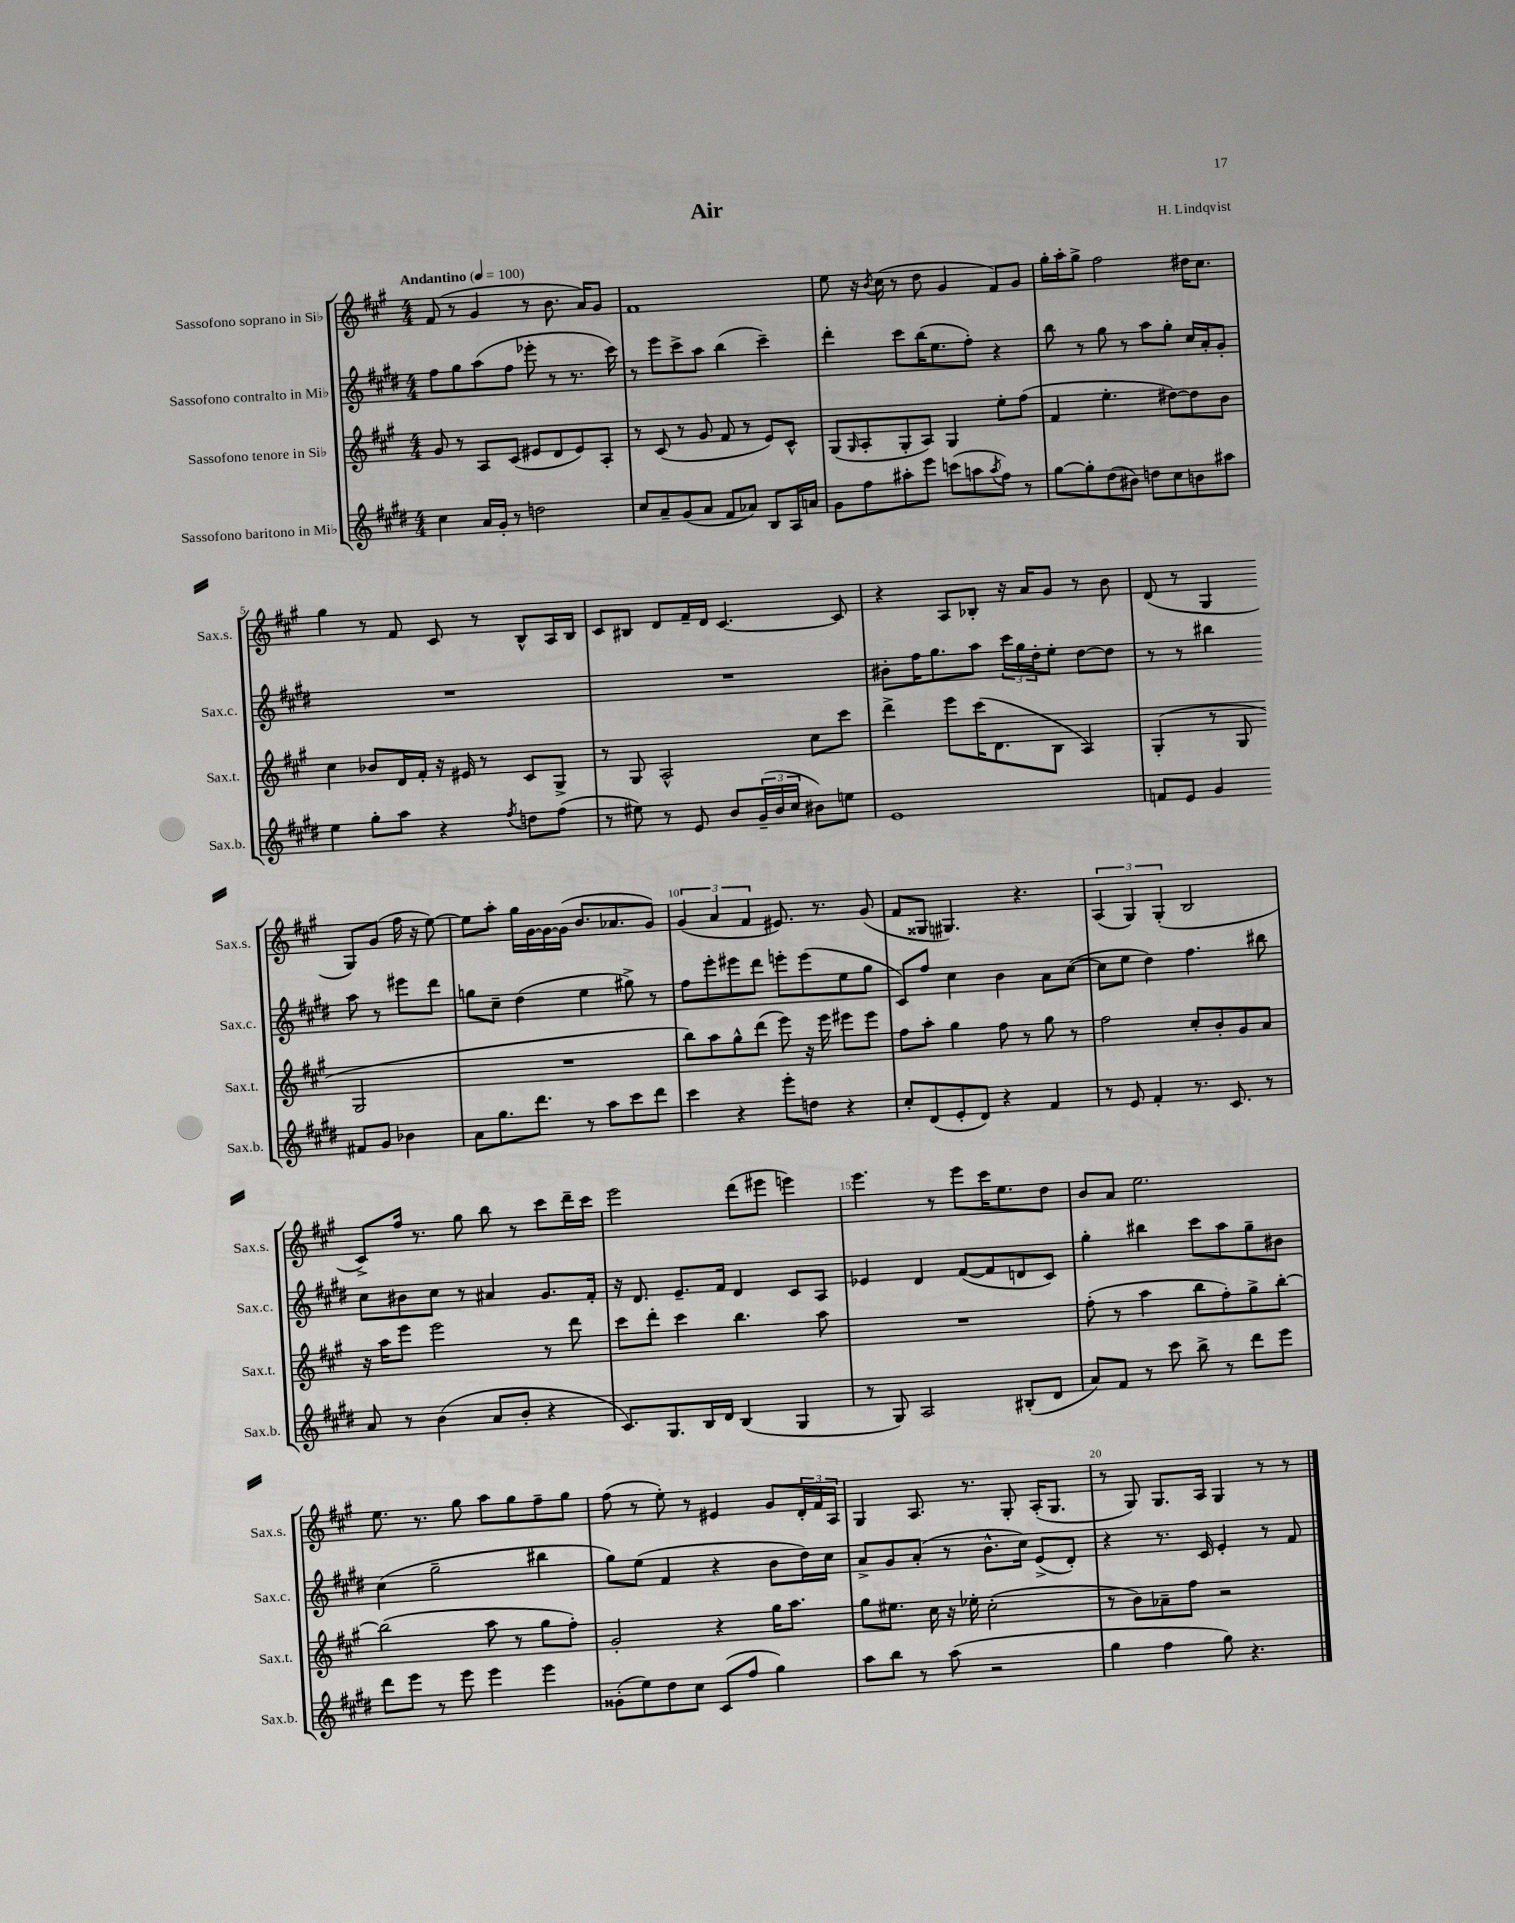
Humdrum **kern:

**kern	**kern	**kern	**kern
*staff4	*staff3	*staff2	*staff1
*clefG2	*clefG2	*clefG2	*clefG2
*k[f#c#g#d#]	*k[f#c#g#]	*k[f#c#g#d#]	*k[f#c#g#]
*M4/4	*M4/4	*M4/4	*M4/4
*MM100	*MM100	*MM100	*MM100
4cc#\	8g#/	8ff#\L	(8f#/
.	8r	8gg#\	8r
16a/LL	8A/L	(8aa\	4g#/
16g#'/JJ	.	.	.
8r	(8c#/J	8ff#\J	.
2dd\	8e#/L	8eee-'\	8r
.	8d/	8r	8.b\
.	8e#/)	8.r	.
.	.	.	16a/LK)
.	8A'/J	.	8g#/J
.	.	16ccc#\)	.
=	=	=	=
8cc#/L	8r	8r	1f#
8a~/	(8c#/	8eee\L	.
(8g#/	8r	8ccc#^\	.
8a/J	8g#/	8aa\J	.
8f#/L	8f#/	(4bb\	.
8a-/J)	8r	.	.
8B/L	8e/L)	4ccc#~\)	.
16A/L	8c#^^/J	.	.
16a/JJ	.	.	.
=	=	=	=
8g#\L	(8G#/L	4ddd#'\	8ee\
.	16qqG#/	.	.
8ff#\	8A'/	.	16r
.	.	.	8qb/
.	.	.	(16cc#\
8aa#'\	8G#'/	8ccc#\L	8r
8eee\J	8A/J)	(16bb\K	8dd\
.	.	8.ee\	.
(8ccc\L	4G#/	.	4g#/
8aa\	.	8ff#'\J)	.
8qaa/	.	.	.
8ff#\J)	8ee'\L	4r	8f#/L)
8r	(8ff#\J	.	8g#/J
=	=	=	=
[8gg#\L	4f#/	8bb\	16gg#'\LL
.	.	.	16aa'\J
8gg#'\]	.	8r	8gg#^\J
(8dd#\	4.ee'\	8gg#\	2ff#\
8b#\J)	.	8r	.
8dd\L	.	8aa\L	.
8cc#\	[8dd#\L)	8gg#'\J	.
8b\	8dd#\]	16cc#/LL	16dd#\LK
.	.	16a'/J	8.cc#\J
8aa#\J	8b\J	8g#'/J	.
=	=	=	=
4ee\	4cc#\	1r	4gg#\
8gg#'\L	8b-/L	.	8r
8aa\J	16d/L	.	8f#/
.	16f#'/JJ	.	.
4r	16r	.	8c#/
.	16e#/	.	.
.	8r	.	8r
8qff#/	.	.	.
8dd\L	8c#/L	.	8B^^/L
(8ff#\J	8G#^/J	.	16A/L
.	.	.	16B/JJ
=	=	=	=
8r	8r	1r	8c#/L
8ee#\)	8G#/	.	8B#/J
8r	2A^^/	.	8d/L
8e/	.	.	16f#~/L
.	.	.	16d/JJ
8b/L	.	.	[4.c#/
(24g#~/L	.	.	.
24b/	.	.	.
24cc#/JJ	.	.	.
8b#\L)	8cc#\L	.	.
8ee\J	8ccc#\J	.	8c#/]
=	=	=	=
1e	4ddd^\	8b#'\L	4r
.	.	16ff#\K	.
.	.	8.gg#\	.
.	8eee\L	.	8A/L
.	(16ccc#\K	8aa\J	8B-'/J
.	8.d\	.	.
.	.	24ccc#\LL	16r
.	.	24gg#\	.
.	.	.	16a/LK
.	.	24dd#'\J	.
.	8B\J	8ee'\J	8g#/J
.	4A/)	[8dd#\L	8r
.	.	8dd#\]J	8b\
=	=	=	=
8f/L	(4G#'/	8r	(8d/
8e/J	.	8r	8r
4g#/	8r	4bb#\	4G#/
.	8G#/	.	.
8f#/L	2G#/	8aa\	8G#/L)
8g#/J	.	8r	(8g#/J
4b-\	.	8eee#\L	16ff#\
.	.	.	16r
.	.	8ddd#\J	[8ee\)
=	=	=	=
8a\L	1r	8gg\L	8ee\]L
8.gg#\	.	8cc#~\J	8aa'\J
.	.	(4dd#\	16gg#\LL
8.ddd#\J	.	.	[16g#\
.	.	.	16g#\_
.	.	.	(16g#\]JJ
8r	.	4ee\	8.b/L
8aa\L	.	.	.
.	.	.	8.a-/
8ccc#\	.	8gg#^\)	.
8ddd#\J	.	8r	8g#/J)
=	=	=	=
4ccc#\	8bb\L)	8ff#\L	(6g#/
.	8aa\	8eee'\	.
.	.	.	6a/
4r	8gg#^^\	8eee#\	.
.	.	.	6f#/
.	(8ddd\J	8ddd#\J	.
8eee'\L	8eee\)	8eee'\L	8.e#/)
8dd\J	16r	(8eee\	.
.	16eee\	.	8.r
4r	8eee#\L	8ee\	.
.	8eee#\J	8gg#\J	(8g#/
=	=	=	=
8cc#'/L	8ff#\L	8c#/L)	8f#/L
(8d#/	8aa'\J	8ff#/J	8G##/J
8e'/	4gg#\	4cc#\	4.G#/)
8d#/J)	.	.	.
4r	8ff#\	4b\	.
.	8r	.	4.r
4f#/	8gg#\	8a\L	.
.	8r	([8cc#\J	.
=	=	=	=
8r	2ff#\	8cc#\]L	(6A/
8e/	.	8ee\J	.
.	.	.	6G#/)
4f#'/	.	4dd#\)	.
.	.	.	(6G#'/
8.r	8cc#'/L	4.ff#\	2B/
.	8b'/	.	.
8.c#/	.	.	.
.	8g#/	.	.
8r	8a/J	8bb#\	.
=	=	=	=
8a/	16r	8cc#\L	8c#^/L)
.	16aa\LK	.	.
8r	8eee\J	8b#\	16ff#/Jk
.	.	.	8.r
(4b\	2eee\	8cc#\J	.
.	.	8r	8gg#\
8a/L	.	4a#/	8bb\
8b'/J	.	.	8r
4r	8r	8.g#/L	8ccc#\L
.	8ddd\	.	16ddd~\L
.	.	16f#'/Jk	16ccc#\JJ
=	=	=	=
8.c#/L)	8ccc#\L	16r	2eee\
.	.	8.d#/	.
.	8ddd'\J	.	.
8.G#/	.	.	.
.	4ccc#\	8.e~/L	.
16B/L	.	.	.
16d#/JJ	.	16f#/Jk	.
(4B/	4.bb\	4d#/	(8ddd\L
.	.	.	8eee#\J
4G#/	.	8c#/L	4eee\)
.	8aa\	8A/J	.
=	=	=	=
8r	1r	4e-/	4.eee\
8G#/)	.	.	.
2A/	.	4d#/	.
.	.	.	8r
.	.	([8f#/L	8eee\L
.	.	8f#/]	16ccc#\K
.	.	.	8.ee\
(8B#'/L	.	8d/	.
8d#/J	.	8c#/J)	8dd\J
=	=	=	=
8a/L)	(8ff#'\	4gg#'\	8b/L
8f#/J	8r	.	8a/J
8r	4aa\	4bb#\	2.ee\
8ccc#\	.	.	.
8bb^\	8bb\L	8ccc#\L	.
8r	8ff#'\)	8aa\	.
8ddd#\L	8gg#^\	8gg#~\	.
8eee\J	[8bb'\J	8b#\J	.
=	=	=	=
8ddd#\L	(2bb\]	(4cc#\	8.ee\
8eee\J	.	.	.
.	.	.	8.r
8r	.	2gg#~\	.
8eee\	.	.	8gg#\
4eee\	8aa\	.	8aa\L
.	8r	.	8gg#\
4eee\	8gg#\L	4bb#\	8ff#~\
.	8ff#'\J)	.	8gg#\J
=	=	=	=
(8g##'\L	2g#'/	8gg#\L)	(8ff#\
8ee\)	.	(8ee\J	8r
8dd#\	.	4f#/	8ee'\)
8cc#\J	.	.	8r
(8c#/L	4r	4r	4e#/
8ff#/J	.	.	.
4gg#\)	16gg#\LK	8b\L	8g#/L
.	8.aa\J	.	.
.	.	16dd#\L)	24d'/L
.	.	.	24f#/
.	.	16cc#\JJ	.
.	.	.	24A/JJ
=	=	=	=
8aa\L	8gg#\L	8a^/L	4G#/
8bb\J	8.ee#\J	8g#/	.
8r	.	(8a'/J	8.A/
.	16cc#\	.	.
(8aa\	16r	8r	.
.	16ee-'\	.	8.r
2r	(2cc#'\	8.b^^\L	.
.	.	.	8G#'/
.	.	16cc#\Jk)	.
.	.	(8e^/L	(16A'/LK
.	.	.	8.G#/J
.	.	8d#'/J)	.
=	=	=	=
4gg#\	8r	4r	8r
.	8b\L)	.	8G#/)
4ff#\	8a-~\	8.r	8.G#/L
.	8ff#\J	.	.
.	.	16c#/	16A/Jk
8gg#\)	2r	4e'/	4G#/
4.r	.	.	.
.	.	8r	8r
.	.	8f#/	8r
==	==	==	==
*-	*-	*-	*-
